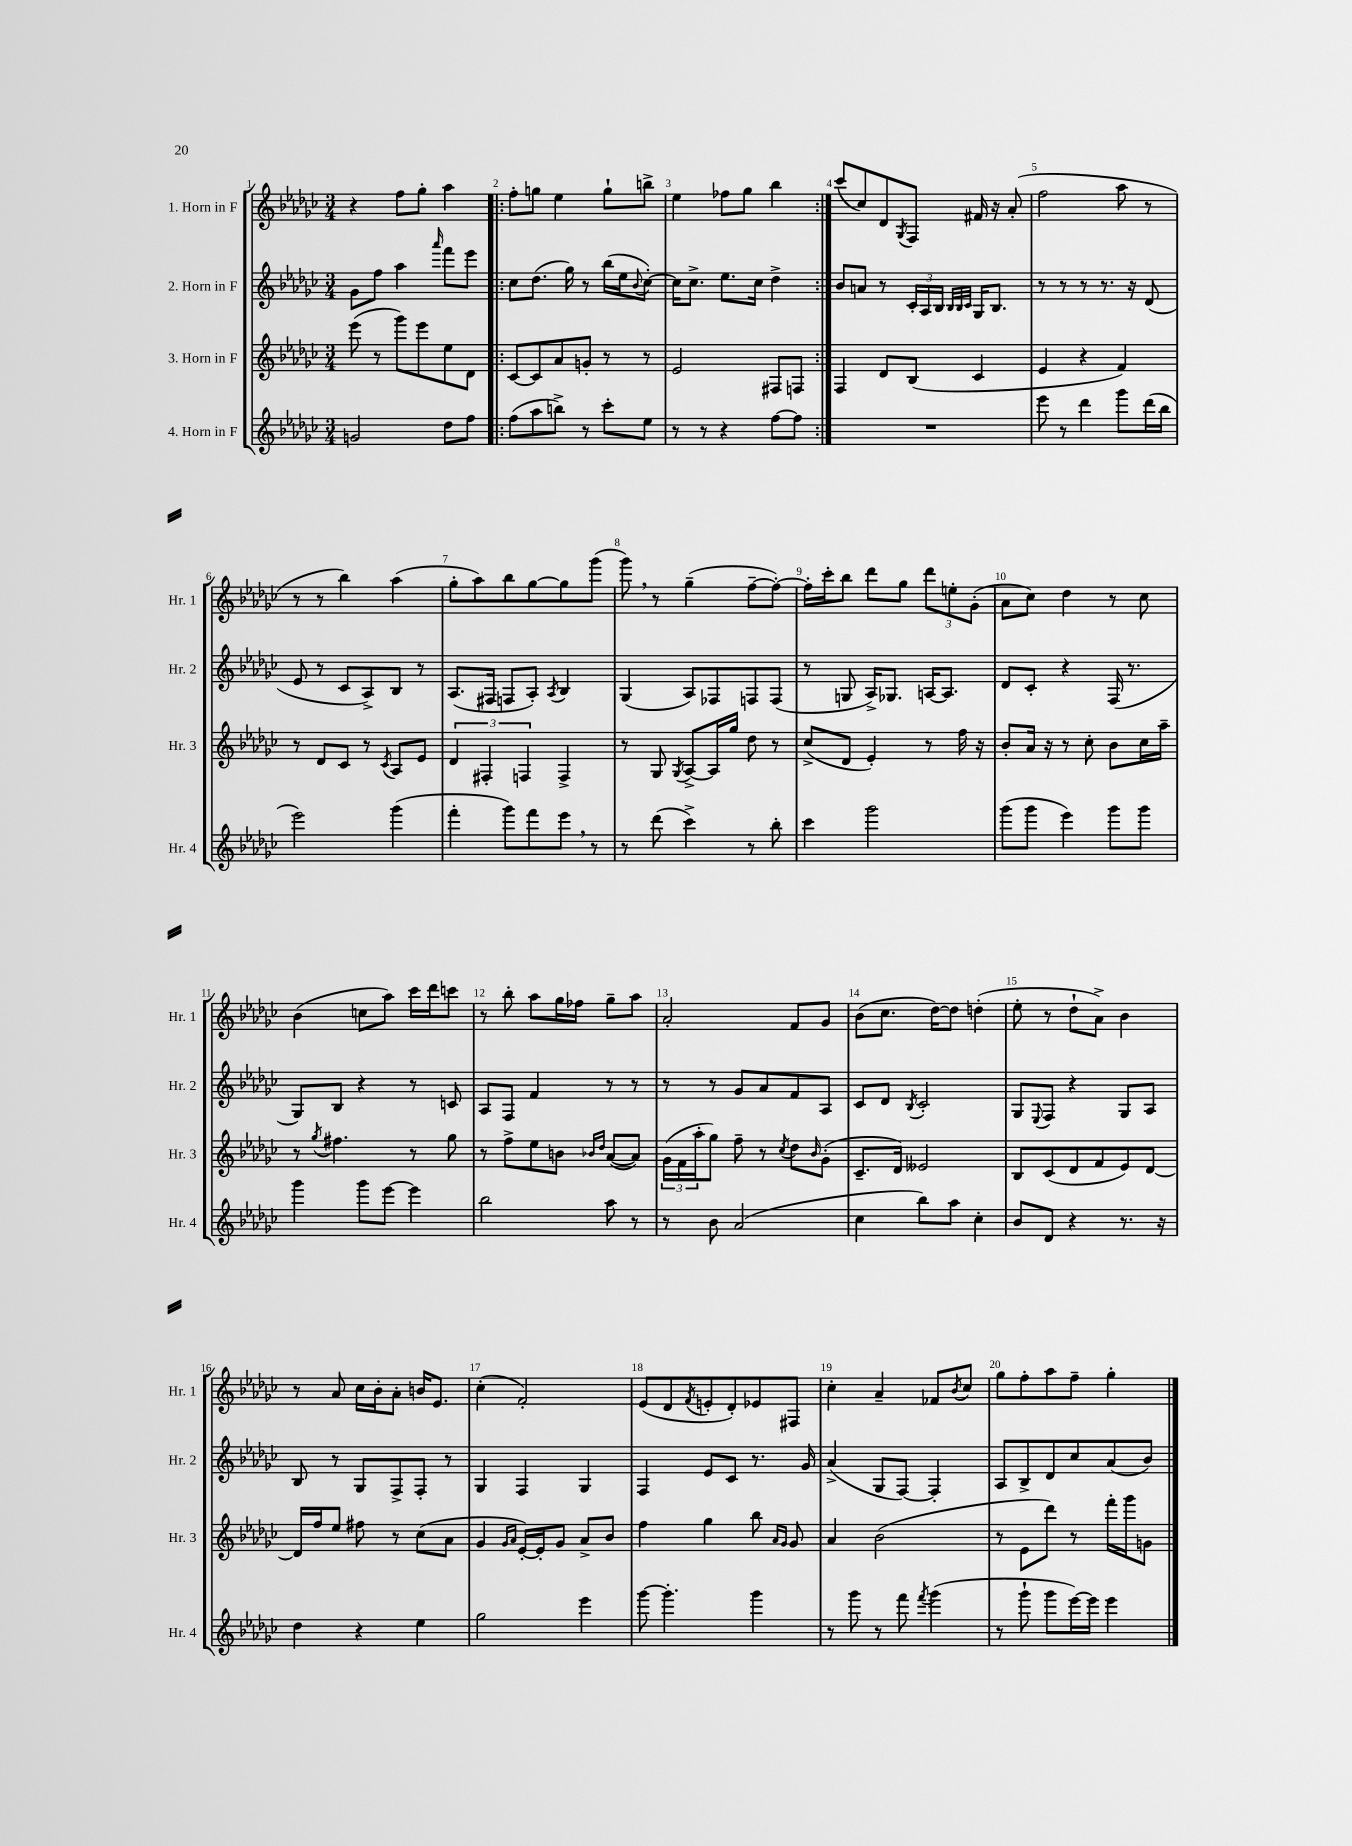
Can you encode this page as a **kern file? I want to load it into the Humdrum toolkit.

**kern	**kern	**kern	**kern
*staff4	*staff3	*staff2	*staff1
*clefG2	*clefG2	*clefG2	*clefG2
*k[b-e-a-d-g-c-]	*k[b-e-a-d-g-c-]	*k[b-e-a-d-g-c-]	*k[b-e-a-d-g-c-]
*M3/4	*M3/4	*M3/4	*M3/4
2g	(8eee-	8g-	4r
.	8r	8ff	.
.	8ggg-)	4aa-	8ff
.	8eee-	.	8gg-'
.	.	16qqaaa-	.
8dd-	8ee-	8fff	4aa-
8ff	8d-	8eee-	.
=!|:	=!|:	=!|:	=!|:
(8ff	[8c-	8cc-	8ff'
8aa-	8c-]	(8.dd-	8gg
8bb^)	8a-	.	4ee-
.	.	16gg-)	.
8r	8g'	8r	.
8ccc-'	8r	(16bb-	8gg`
.	.	16ee-	.
.	.	8qqb-	.
8ee-	8r	[8cc-')	8bb^
=	=	=	=
8r	2e-	16cc-]	4ee-
.	.	8.cc-^	.
8r	.	.	.
4r	.	8.ee-	8ff-
.	.	.	8gg-
.	.	16cc-	.
[8ff	8F#	4dd-^	4bb-
8ff]	8F	.	.
=:|!	=:|!	=:|!	=:|!
2.r	4F	8b-	(8ccc-
.	.	8a	8cc-)
.	8d-	8r	8d-
.	.	.	8qG-
.	(8B-	24c-'	8F
.	.	24A-	.
.	.	24B-	.
.	.	32qqB-	.
.	.	32qqB-	.
.	.	32qqc-	.
.	4c-	16G-	16f#
.	.	8.B-	16r
.	.	.	(8a-'
=	=	=	=
8eee-	4e-	8r	2ff
8r	.	8r	.
4ddd-	4r	8r	.
.	.	8.r	.
8ggg-	4f)	.	8aa-
.	.	16r	.
(16ddd-	.	(8d-	8r
16bb-	.	.	.
=	=	=	=
2eee-)	8r	8e-	8r
.	8d-	8r	8r
.	8c-	8c-	4bb-)
.	8r	8A-^)	.
.	8qc-	.	.
(4ggg-	8A-	8B-	(4aa-
.	8e-	8r	.
=	=	=	=
4fff'	6d-	(8.A-	8gg-'
.	.	.	8aa-)
.	6F#'	.	.
.	.	16F#	.
8ggg-)	.	8F	8bb-
.	6F	.	.
8fff	.	8A-')	[8gg-
.	.	8qA-	.
8eee-	4F^	4B-	8gg-]
8r	.	.	(8ggg-
=	=	=	=
8r	8r	(4G-	8ggg-)
(8ddd-	8G-	.	8r
.	8qG-	.	.
4ccc-^)	[8A-^	8A-)	(4gg-~
.	16A-]	8F-	.
.	16gg-	.	.
8r	8dd-	8F	[8ff~
8bb-'	8r	(8F	8ff'_)
=	=	=	=
4ccc-	(8cc-^	8r	16ff']
.	.	.	16ccc-'
.	8d-	8G	8bb-
2ggg-	4e-')	16A-^)	8ddd-
.	.	8.G-	.
.	.	.	8gg-
.	8r	[16A	12ddd-
.	.	8.A]	.
.	.	.	12ee'
.	16ff	.	.
.	.	.	(12g-'
.	16r	.	.
=	=	=	=
(8ggg-	8b-'	8d-	8a-
8ggg-	16a-	8c-'	8cc-)
.	16r	.	.
4eee-)	8r	4r	4dd-
.	8cc-'	.	.
8ggg-	8b-	(16F	8r
.	.	8.r	.
8ggg-	16cc-	.	8cc-
.	16aa-~	.	.
=	=	=	=
4ggg-	8r	8G-)	(4b-
.	8qgg-	.	.
.	4.ff#	8B-	.
8ggg-	.	4r	8cc
[8eee-	.	.	8aa-)
4eee-]	8r	8r	16ccc-
.	.	.	16ddd-
.	8gg-	8c	8ccc
=	=	=	=
2bb-	8r	8A-	8r
.	8ff^	8F	8bb-'
.	8ee-	4f	8aa-
.	8b	.	16gg-
.	.	.	16ff-
.	16qqb-	.	.
.	16qqdd-	.	.
8aa-	([8a-	8r	8gg-~
8r	8a-])	8r	8aa-
=	=	=	=
8r	(24g-	8r	2a-'
.	24f	.	.
.	24aa-'	.	.
8b-	8gg-)	8r	.
(2a-	8ff~	8g-	.
.	8r	8a-	.
.	8qcc-	.	.
.	8dd-	8f	8f
.	16qqb-	.	.
.	(8g-'	8A-	8g-
=	=	=	=
4cc-	8.c-~	8c-	(8b-
.	.	8d-	8.cc-
.	16d-)	.	.
.	.	8qB-	.
8bb-)	2e--	2c-'	.
.	.	.	[16dd-)
8aa-	.	.	8dd-]
4cc-'	.	.	(4dd'
=	=	=	=
8b-	8B-	8G-	8ee-'
.	.	8qqE-	.
8d-	(8c-	8F	8r
4r	8d-	4r	8dd-`
.	8f	.	8a-^)
8.r	8e-)	8G-	4b-
.	[8d-	8A-	.
16r	.	.	.
=	=	=	=
4dd-	16d-]	8B-	8r
.	16ff	.	.
.	8ee-	8r	8a-
4r	8ff#	8G-	16cc-
.	.	.	16b-'
.	8r	8F^	8a-'
4ee-	(8cc-	8F'	16b
.	.	.	8.e-
.	8a-	8r	.
=	=	=	=
2gg-	4g-	4G-	(4cc-'
.	16qqg-	.	.
.	16qqa-	.	.
.	[16e-')	4F	2f')
.	16e-']	.	.
.	8g-	.	.
4eee-	8a-^	4G-	.
.	8b-	.	.
=	=	=	=
[8ggg-	4ff	4F	(8e-
4.ggg-']	.	.	8d-
.	.	.	8qf
.	4gg-	8e-	8e'
.	.	8c-	8d-')
4ggg-	8bb-	8.r	8e-
.	16qqa-	.	.
.	16qqg-	.	.
.	8g-	.	8F#
.	.	16g-	.
=	=	=	=
8r	4a-	(4a-^	4cc-'
8ggg-	.	.	.
8r	(2b-	8G-	4a-~
8fff	.	[8F)	.
8qfff	.	.	.
(4ggg-	.	4F']	8f-
.	.	.	8qb-
.	.	.	8cc-
=	=	=	=
8r	8r	8A-	8gg-
8ggg-`	8e-	8B-^	8ff'
8ggg-	8ddd-)	8d-	8aa-
[16eee-)	8r	8cc-	8ff~
16eee-]	.	.	.
4eee-	16fff'	(8a-	4gg-'
.	16ggg-	.	.
.	8g	8b-)	.
==	==	==	==
*-	*-	*-	*-
